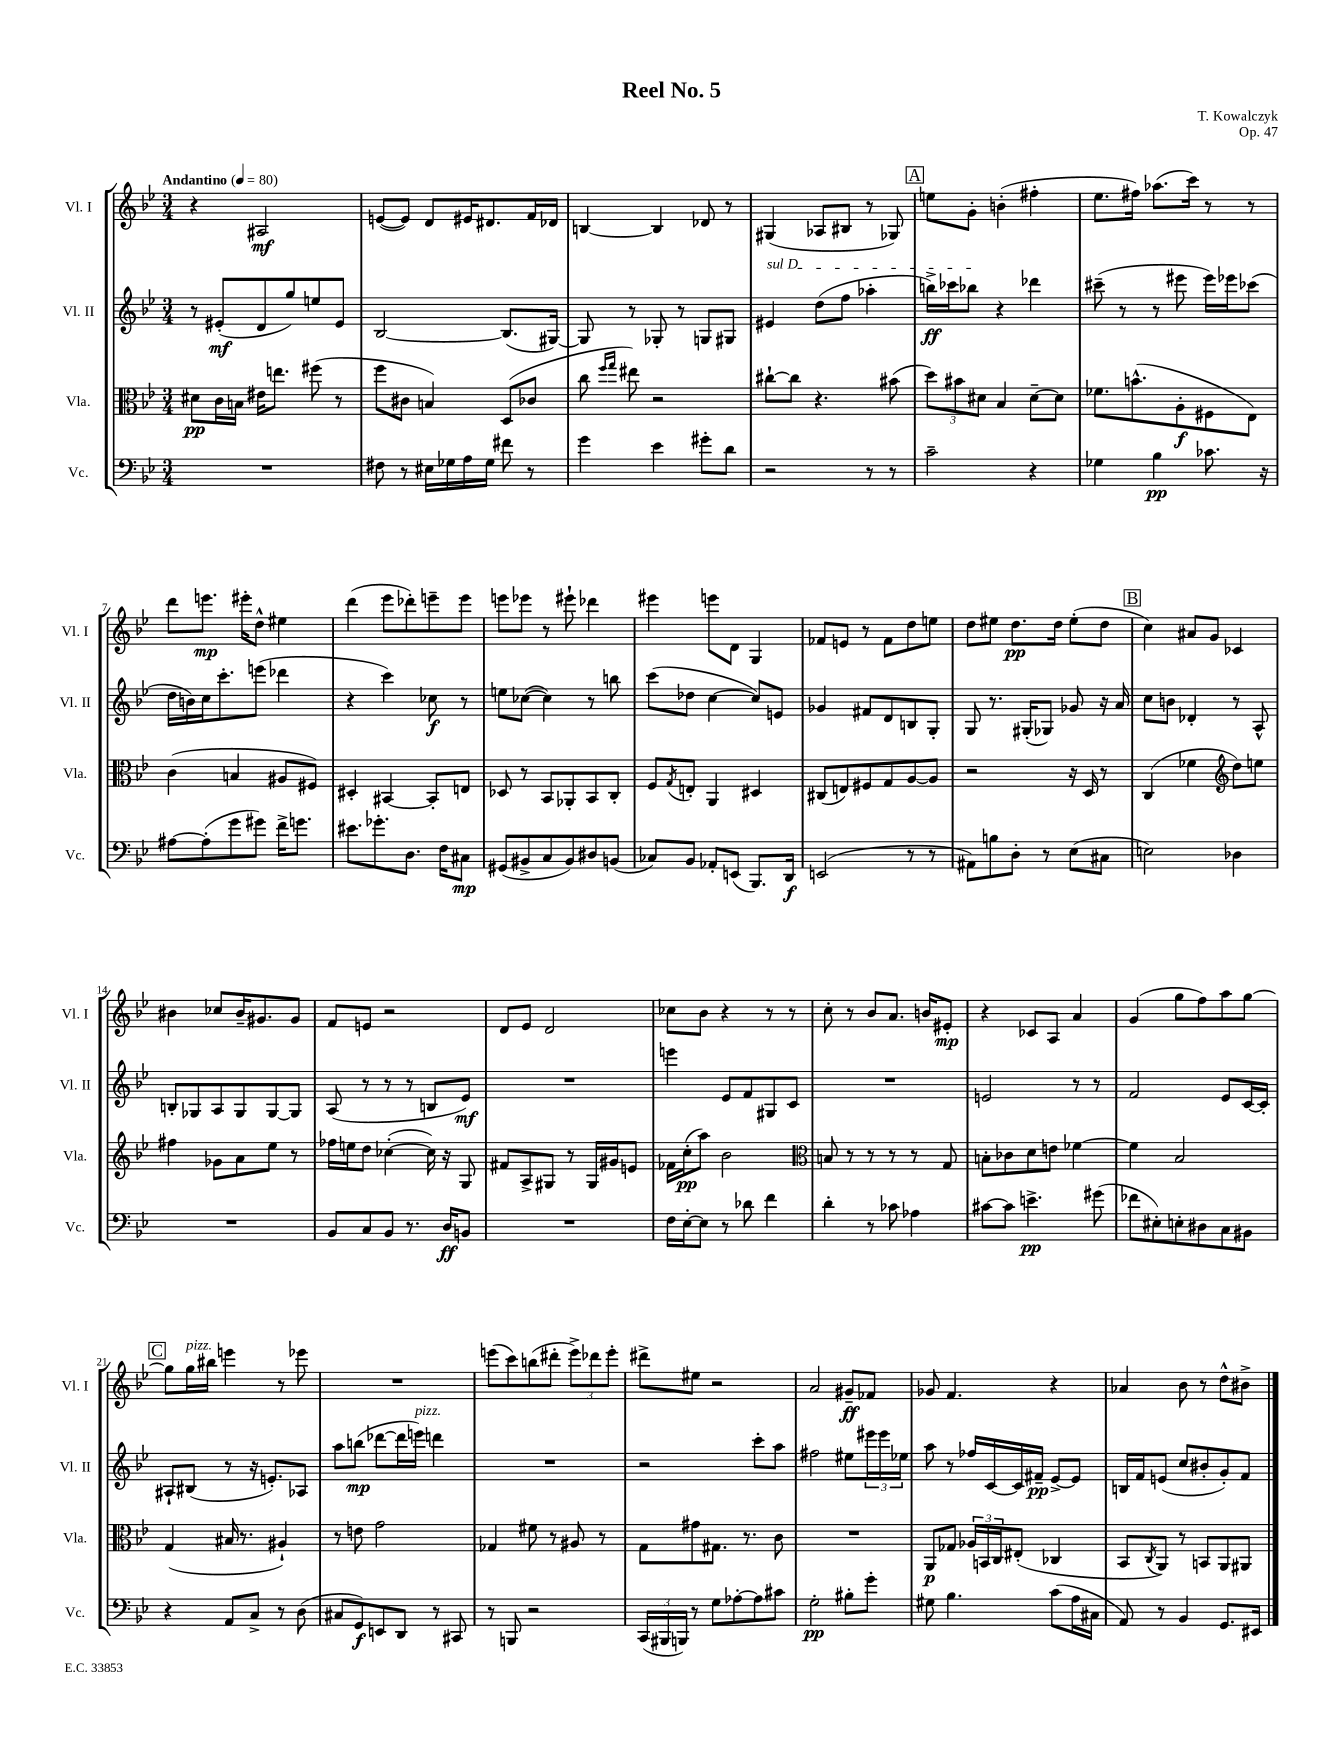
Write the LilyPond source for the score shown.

\header { title = "Reel No. 5" composer = "T. Kowalczyk" opus = "Op. 47" }
<<
\new StaffGroup <<
\new Staff = "s0" \with { instrumentName = "Vl. I" shortInstrumentName = "Vl. I" } {
    \clef treble \key bes \major \numericTimeSignature \time 3/4 \tempo "Andantino" 4 = 80
    r4 ais2\mf |
    e'8~( e'8) d'8 eis'16 dis'8. f'16 des'16 |
    b4~ b4 des'8 r8 |
    gis4( aes8 bis8 r8 ges8) |
    \mark \markup { \box "A" } e''8 g'8-. b'4-.( fis''4-. |
    ees''8. fis''16) aes''8.( c'''16) r8 r8 |
    d'''8 e'''8.\mp eis'''16-. d''8-^ eis''4 |
    d'''4( ees'''8 des'''8-.) e'''8-- e'''8 |
    e'''8 ees'''8 r8 eis'''8-! des'''4 |
    eis'''4 e'''8 d'8 g4 |
    fes'8 e'8 r8 fes'8 d''8 e''8 |
    d''8 eis''8 d''8.\pp d''16 eis''8-.( d''8 |
    \mark \markup { \box "B" } c''4) ais'8 g'8 ces'4 |
    bis'4 ces''8 bis'16-- gis'8. gis'8 |
    f'8 e'8 r2 |
    d'8 ees'8 d'2 |
    ces''8 bes'8 r4 r8 r8 |
    c''8-. r8 bes'8 a'8. b'16 eis'8-.\mp |
    r4 ces'8 a8 a'4 |
    g'4( g''8 f''8) a''8 g''8~ |
    \mark \markup { \box "C" } g''8 g''16^\markup { \italic "pizz." } bis''16 e'''4 r8 ees'''8 |
    R2. |
    e'''8( c'''8) b''8( dis'''8-. \tuplet 3/2 { e'''8->) des'''8 e'''8-. } |
    dis'''8-> eis''8 r2 |
    a'2 gis'8--\ff fes'8 |
    ges'8 f'4. r4 |
    aes'4 bes'8 r8 d''8-^ bis'8-> \bar "|." |
}
\new Staff = "s1" \with { instrumentName = "Vl. II" shortInstrumentName = "Vl. II" } {
    \clef treble \key bes \major \numericTimeSignature \time 3/4
    r8 eis'8-.\mf( d'8 g''8) e''8 eis'8 |
    bes2~ bes8.( gis16~) |
    gis8 r8 ges8-. r8 g8 gis8 |
    \once \override TextSpanner.bound-details.left.text = \markup { \italic "sul D" } eis'4\startTextSpan d''8( f''8 aes''4-. |
    \mark \markup { \box "A" } b''16->\ff) ces'''16 bes''8\stopTextSpan r4 des'''4 |
    cis'''8--( r8 r8 eis'''8 eis'''16) ees'''16 ces'''8( |
    d''16 b'16) c''16 c'''8.-. e'''8( des'''4 |
    r4 c'''4) ces''8\f r8 |
    e''8 ces''8~( ces''4) r8 b''8 |
    c'''8( des''8 c''4~ c''8) e'8 |
    ges'4 fis'8 d'8 b8 g8-. |
    g8 r8. gis16-.( ges8) ges'8 r16 a'16 |
    \mark \markup { \box "B" } c''8 b'8 des'4-. r8 a8-^ |
    b8-. ges8 a8 ges8 ges8~ ges8 |
    a8( r8 r8 r8 b8 ees'8\mf) |
    R2. |
    e'''4 ees'8 f'8 gis8 c'8 |
    R2. |
    e'2 r8 r8 |
    f'2 ees'8 c'16~ c'16-. |
    \mark \markup { \box "C" } ais8-! bis8( r8 r16 e'8.-.) aes8 |
    a''8 b''8\mp( des'''8~ des'''16 e'''16^\markup { \italic "pizz." }) d'''4 |
    R2. |
    r2 c'''8-. a''8 |
    fis''2 eis''8 \tuplet 3/2 { eis'''16 eis'''16 ees''16 } |
    a''8 r8 fes''16 c'16~ c'16 fis'16--\pp ees'8~-> ees'8 |
    b16 f'16 e'8( c''8 bis'8-. g'8-.) f'8 \bar "|." |
}
\new Staff = "s2" \with { instrumentName = "Vla." shortInstrumentName = "Vla." } {
    \clef alto \key bes \major \numericTimeSignature \time 3/4
    dis'8\pp c'16 b16 eis'16 e''8. fis''8( r8 |
    f''8 cis'8 b4) d8( ces'8 |
    c''8 \grace { f''16 g''16 } eis''8) r2 |
    cis''8~-! cis''8 r4. bis'8( |
    \mark \markup { \box "A" } \tuplet 3/2 { d''8) bis'8 dis'8 } bes4 dis'8~-- dis'8 |
    fes'8. b'8.-^( a8-.\f fis8 ees8) |
    c'4( b4 ais8 fis8) |
    dis4-. bis,4~ bis,8-. e8 |
    des8 r8 bes,8 aes,8-. bes,8 c8-. |
    f8 \acciaccatura { g8 } e8-. a,4 dis4 |
    cis8( e8) fis8 g8 a8~ a8 |
    r2 r16 d16 r8 |
    \mark \markup { \box "B" } c4( fes'4 \clef treble d''8) e''8 |
    fis''4 ges'8 a'8 ees''8 r8 |
    fes''16 e''16 d''8 ces''4~-.( ces''16) r16 g8 |
    fis'8 a8-> gis8 r8 gis16 gis'16 e'8 |
    fes'16 c''16-.\pp( a''8) bes'2 |
    \clef alto b8 r8 r8 r8 r8 g8 |
    b8-. ces'8 d'8 e'8 fes'4~ |
    fes'4 bes2 |
    \mark \markup { \box "C" } g4( bis16 r8. ais4-!) |
    r8 e'8 g'2 |
    ges4 fis'8 r8 ais8 r8 |
    g8 gis'8 gis8. r8. c'8 |
    R2. |
    a,8\p ges8 \tuplet 3/2 { aes16 b,16 c16 } eis8-.( ces4 |
    bes,8 \acciaccatura { c8 } a,8) r8 b,8 a,8 ais,8 \bar "|." |
}
\new Staff = "s3" \with { instrumentName = "Vc." shortInstrumentName = "Vc." } {
    \clef bass \key bes \major \numericTimeSignature \time 3/4
    R2. |
    fis8 r8 eis16 ges16 a16 ges16 fis'8 r8 |
    g'4 ees'4 gis'8-. d'8 |
    r2 r8 r8 |
    \mark \markup { \box "A" } c'2-- r4 |
    ges4 bes4\pp ces'8. r16 |
    ais8~ ais8-.( g'8 gis'8) f'16-> g'8. |
    eis'8. ges'8.-. d8. f16 cis8\mp |
    gis,8( bis,8-> c8 bis,8) dis8 b,8( |
    ces8) bes,8 aes,8-. e,8( bes,,8.) d,16\f |
    e,2( r8 r8 |
    ais,8) b8 d8-. r8 ees8( cis8 |
    \mark \markup { \box "B" } e2) des4 |
    R2. |
    bes,8 c8 bes,8 r8. d16\ff b,8 |
    R2. |
    f16 ees16~-. ees8 r8 des'8 f'4 |
    d'4-. r8 ces'8 aes4 |
    cis'8~ cis'8 e'4.->\pp gis'8( |
    fes'8 eis8-.) e8-. dis8 c8 bis,8 |
    \mark \markup { \box "C" } r4 a,8 c8-> r8 d8( |
    cis8 g,8\f) e,8 d,8 r8 cis,8 |
    r8 b,,8 r2 |
    \tuplet 3/2 { c,16( bis,,16 b,,16) } r8 g8 aes8~-. aes8 cis'8 |
    g2-.\pp bis8-. g'8-. |
    gis8 bes4. c'8( a16 cis16 |
    a,8) r8 bes,4 g,8. eis,16 \bar "|." |
}
>>
>>
